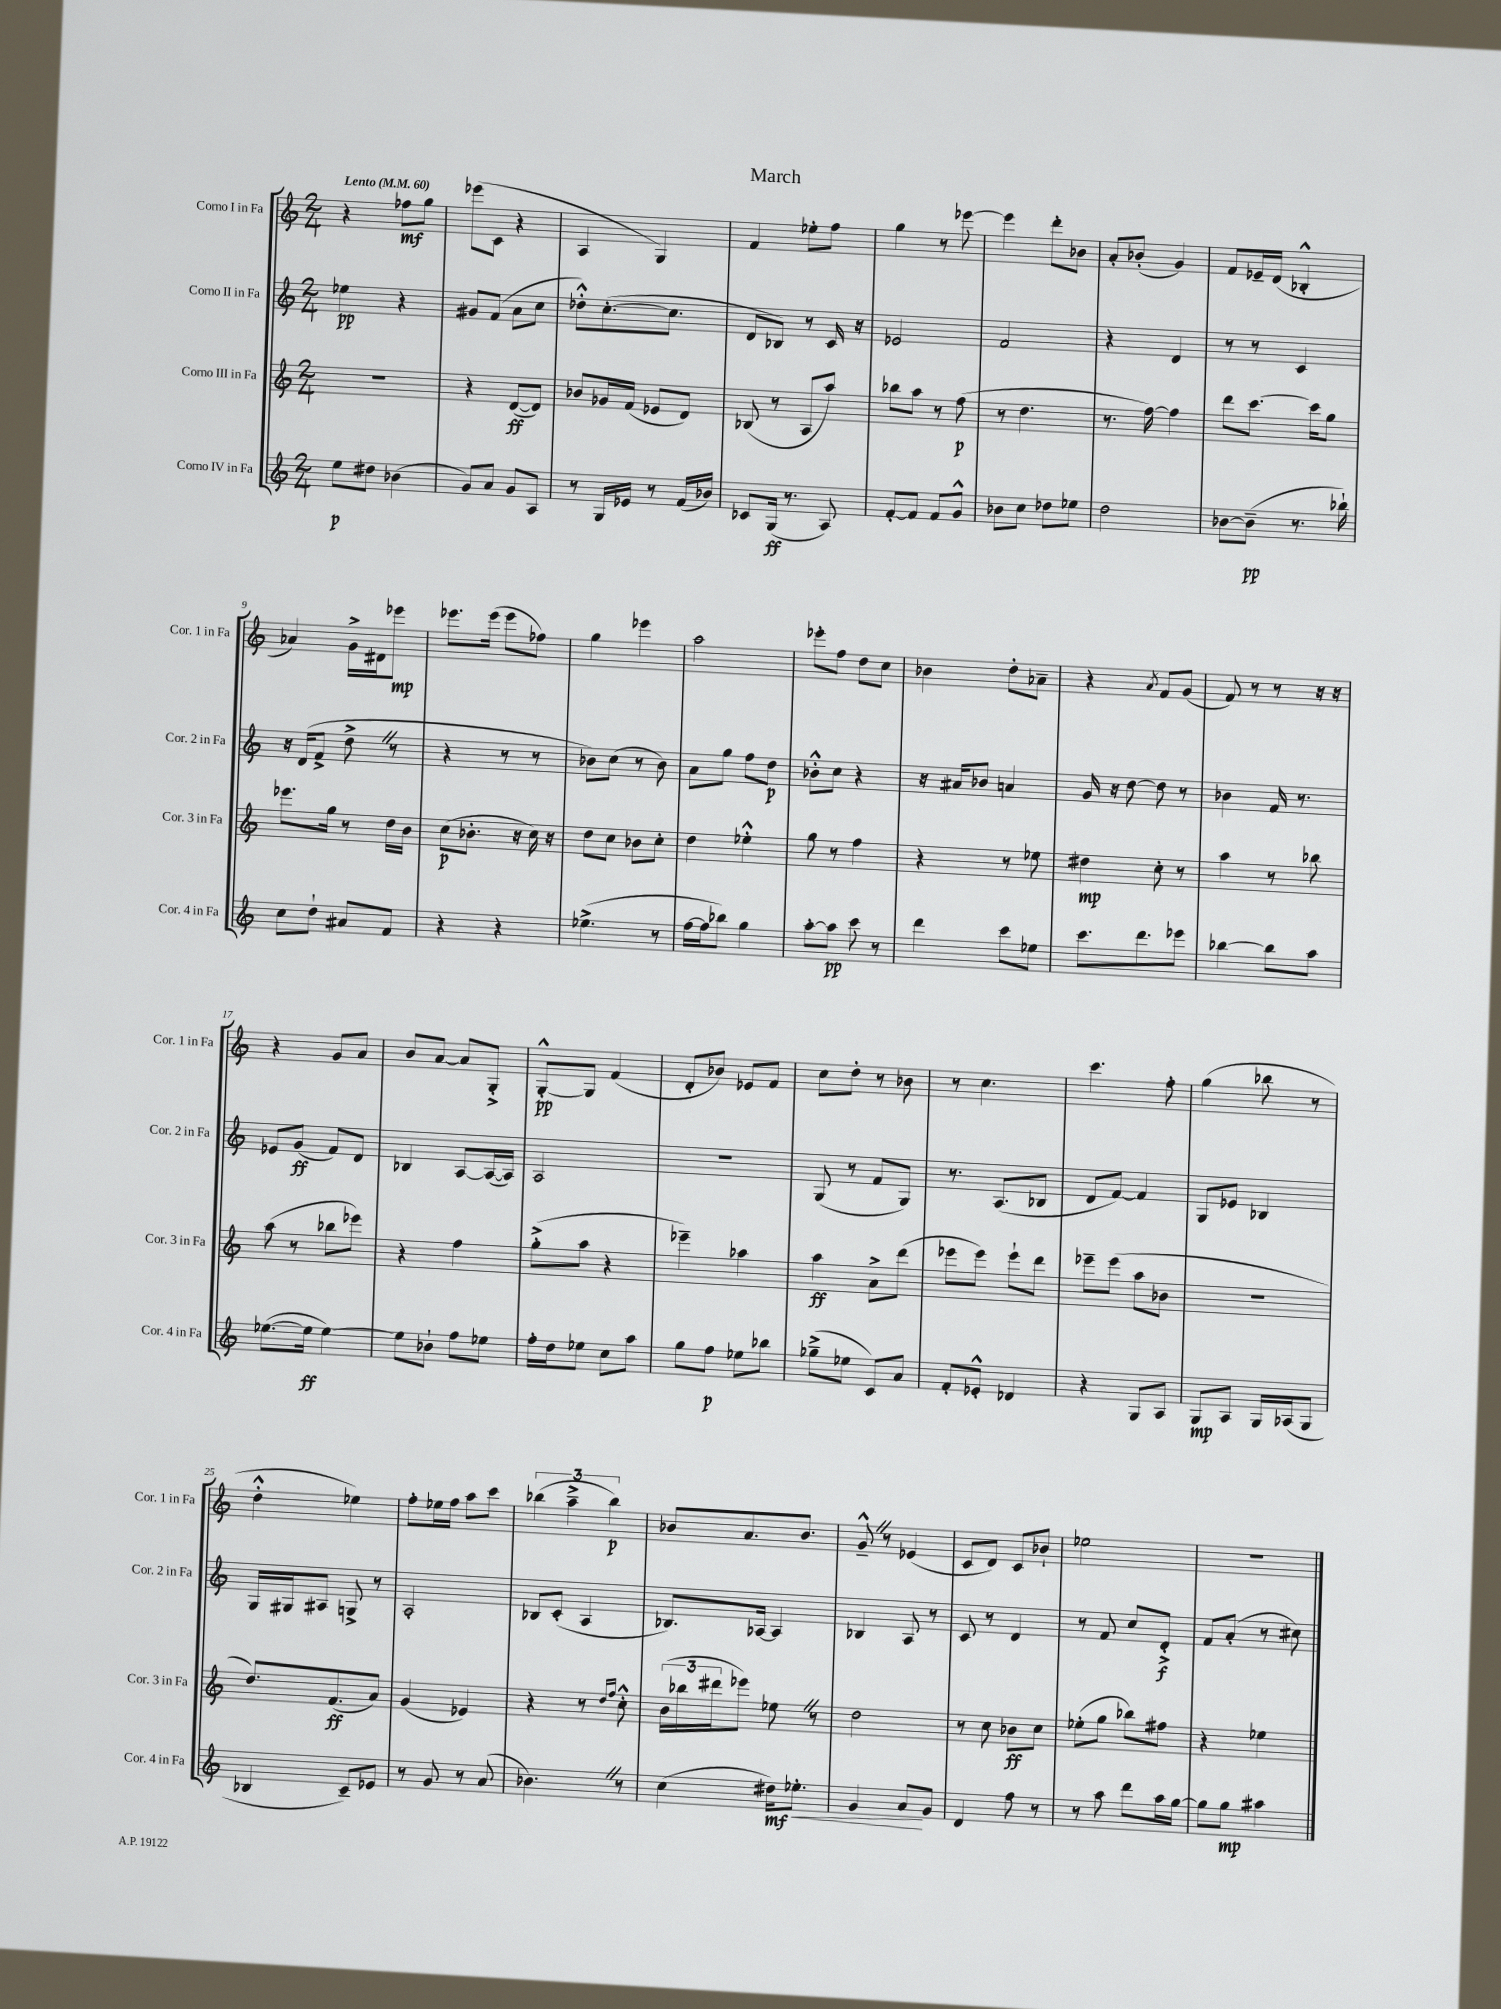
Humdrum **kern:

**kern	**kern	**kern	**kern
*staff4	*staff3	*staff2	*staff1
*clefG2	*clefG2	*clefG2	*clefG2
*k[]	*k[]	*k[]	*k[]
*M2/4	*M2/4	*M2/4	*M2/4
*MM60	*MM60	*MM60	*MM60
8ee	2r	4ee-	4r
8dd#	.	.	.
(4b-	.	4r	8ff-
.	.	.	8gg
=	=	=	=
8g)	4r	8g#	(8eee-
8a	.	(8f	8c
8g	([8d	8a	4r
8A	8d])	8cc	.
=	=	=	=
8r	8b-	8dd-'^^)	4A
16G	16g-	([8.cc'	.
16e-	(16f	.	.
8r	8e-	.	4G)
.	.	8.cc]	.
(16f	8d)	.	.
16b-)	.	.	.
=	=	=	=
8c-	(8B-	8d	4f
(16G	8r	8B-)	.
8.r	.	.	.
.	8A	8r	8ee-'
8A)	8aa)	16c	8ff
.	.	16r	.
=	=	=	=
[8f'	8bb-	2e-	4gg
8f]	8aa	.	.
8f	8r	.	8r
8g^^	(8ff	.	[8eee-
=	=	=	=
8b-	8r	2f	4eee-]
8cc	4.dd	.	.
8dd-	.	.	8ddd'
8ee-	.	.	8b-
=	=	=	=
2dd	8.r	4r	8a'
.	.	.	(8b-'
.	[16ff)	.	.
.	4ff]	4d	4g)
=	=	=	=
[8b-	8ddd	8r	8f
(8b-~]	[8.ccc	8r	16e-~
.	.	.	(16d
8.r	.	4c	4B-'^^
.	16ccc]	.	.
.	8gg	.	.
16bb-`)	.	.	.
=	=	=	=
8cc	8.eee-	16r	4a-)
.	.	(16d	.
8dd`	.	8f^	.
.	16gg	.	.
8a#	8r	8dd^	16g^
.	.	.	16d#
8f	16dd	8r	8eee-
.	16b	.	.
=	=	=	=
4r	(8cc	4r	8.eee-
.	8.b-'	.	.
.	.	.	(16eee-
4r	.	8r	8eee-
.	16r	.	.
.	16cc)	8r	8ff-)
.	16r	.	.
=	=	=	=
(4.ee-^	8dd	8b-)	4gg
.	8cc	(8cc	.
.	8b-	8r	4eee-
8r	8cc'	8b-)	.
=	=	=	=
[16ff	4dd	8a	2aa
16ff]	.	.	.
8bb-)	.	8gg	.
4gg	4ee-'^^	8ff	.
.	.	8dd	.
=	=	=	=
[8aa'	8gg	8b-'^^	8eee-'
8aa]	8r	8cc	8ff
8ccc	4ff	4r	8dd
8r	.	.	8cc
=	=	=	=
4ddd	4r	16r	4b-
.	.	16a#	.
.	.	8b-	.
8ccc	8r	4a	8dd'
8ee-	8ee-	.	8a-~
=	=	=	=
8.ccc	4dd#	16g	4r
.	.	16r	.
.	.	[8dd	.
8.ddd	.	.	.
.	.	.	8qa
.	8cc'	8dd]	8f
8eee-	8r	8r	(8g
=	=	=	=
[4bb-	4aa	4b-	8f)
.	.	.	8r
8bb-]	8r	16f	8r
.	.	8.r	.
8aa	8bb-	.	16r
.	.	.	16r
=	=	=	=
([8.ee-	(8aa	8e-	4r
.	8r	(8g	.
16ee-]	.	.	.
[4ee-)	8bb-	8f)	8g
.	8eee-)	8d	8a
=	=	=	=
8ee-]	4r	4B-	8b
8b-`	.	.	[8a
8ff	4ff	[8A	8a]
8ee-	.	(16A_	8G'^
.	.	16A])	.
=	=	=	=
16ff'	(8gg'^	2A	[8G'^^
16dd	.	.	.
8ee-	8aa	.	8G]
8cc	4r	.	(4f
8aa	.	.	.
=	=	=	=
8gg	4eee-~)	2r	8d'
8ff	.	.	8b-)
8ee-	4aa-	.	8e-
8bb-	.	.	8f
=	=	=	=
(8gg-~^	4aa	(8G	8cc
8ee-	.	8r	8dd'
8c)	8a^	8f	8r
8a	(8ddd	8G)	8b-
=	=	=	=
8f'	8eee-	8.r	8r
8e-'^^	8eee-)	.	4.cc
.	.	(8.A	.
4d-	8eee-`	.	.
.	8ddd	8B-	.
=	=	=	=
4r	8eee-~	8d	4.ccc
.	(8eee-	[8f)	.
8G	8aa	4f]	.
8A	8b-	.	8ff'
=	=	=	=
8G	2r	8G	(4gg
8A	.	8e-	.
16G	.	4B-	8bb-
(16A-	.	.	.
8G	.	.	8r
=	=	=	=
4B-	8.dd)	16G	4dd'^^
.	.	16G#	.
.	.	8A#	.
.	(8.f	.	.
8c~)	.	8G^	4ee-)
8e-	8a)	8r	.
=	=	=	=
8r	(4g	2A'	8ff'
8g	.	.	16ee-
.	.	.	16ff
8r	4e-)	.	8aa
(8a	.	.	8ccc
=	=	=	=
4.b-)	4r	8B-	(6bb-
.	.	(8c'	.
.	.	.	6aa~^
.	8r	4A	.
.	.	.	6bb-)
.	16qqdd	.	.
.	16qqff	.	.
8r	8cc'^^	.	.
=	=	=	=
(4cc	(24b	8.B-)	8b-
.	24bb-	.	.
.	24ddd#	.	.
.	8eee-)	.	8.a
.	.	[16A-	.
16dd#)	8ee-	4A-]	.
8.ee-'	.	.	8.b-
.	8r	.	.
=	=	=	=
4g	2dd	4B-	8g~^^
.	.	.	8r
8a	.	8A	(4e-
8g	.	8r	.
=	=	=	=
4d	8r	8c	8c
.	8cc	8r	8d)
8ff	8b-	4d	8c
8r	8cc	.	8b-`
=	=	=	=
8r	(8ee-'	8r	2ee-
8aa	8gg	8f	.
8ddd	8bb-)	8cc	.
16aa	8ff#	8d'^	.
[16gg	.	.	.
=	=	=	=
8gg]	4r	8f	2r
8gg	.	(8a'	.
4aa#	4ee-	8r	.
.	.	8cc#)	.
==	==	==	==
*-	*-	*-	*-
